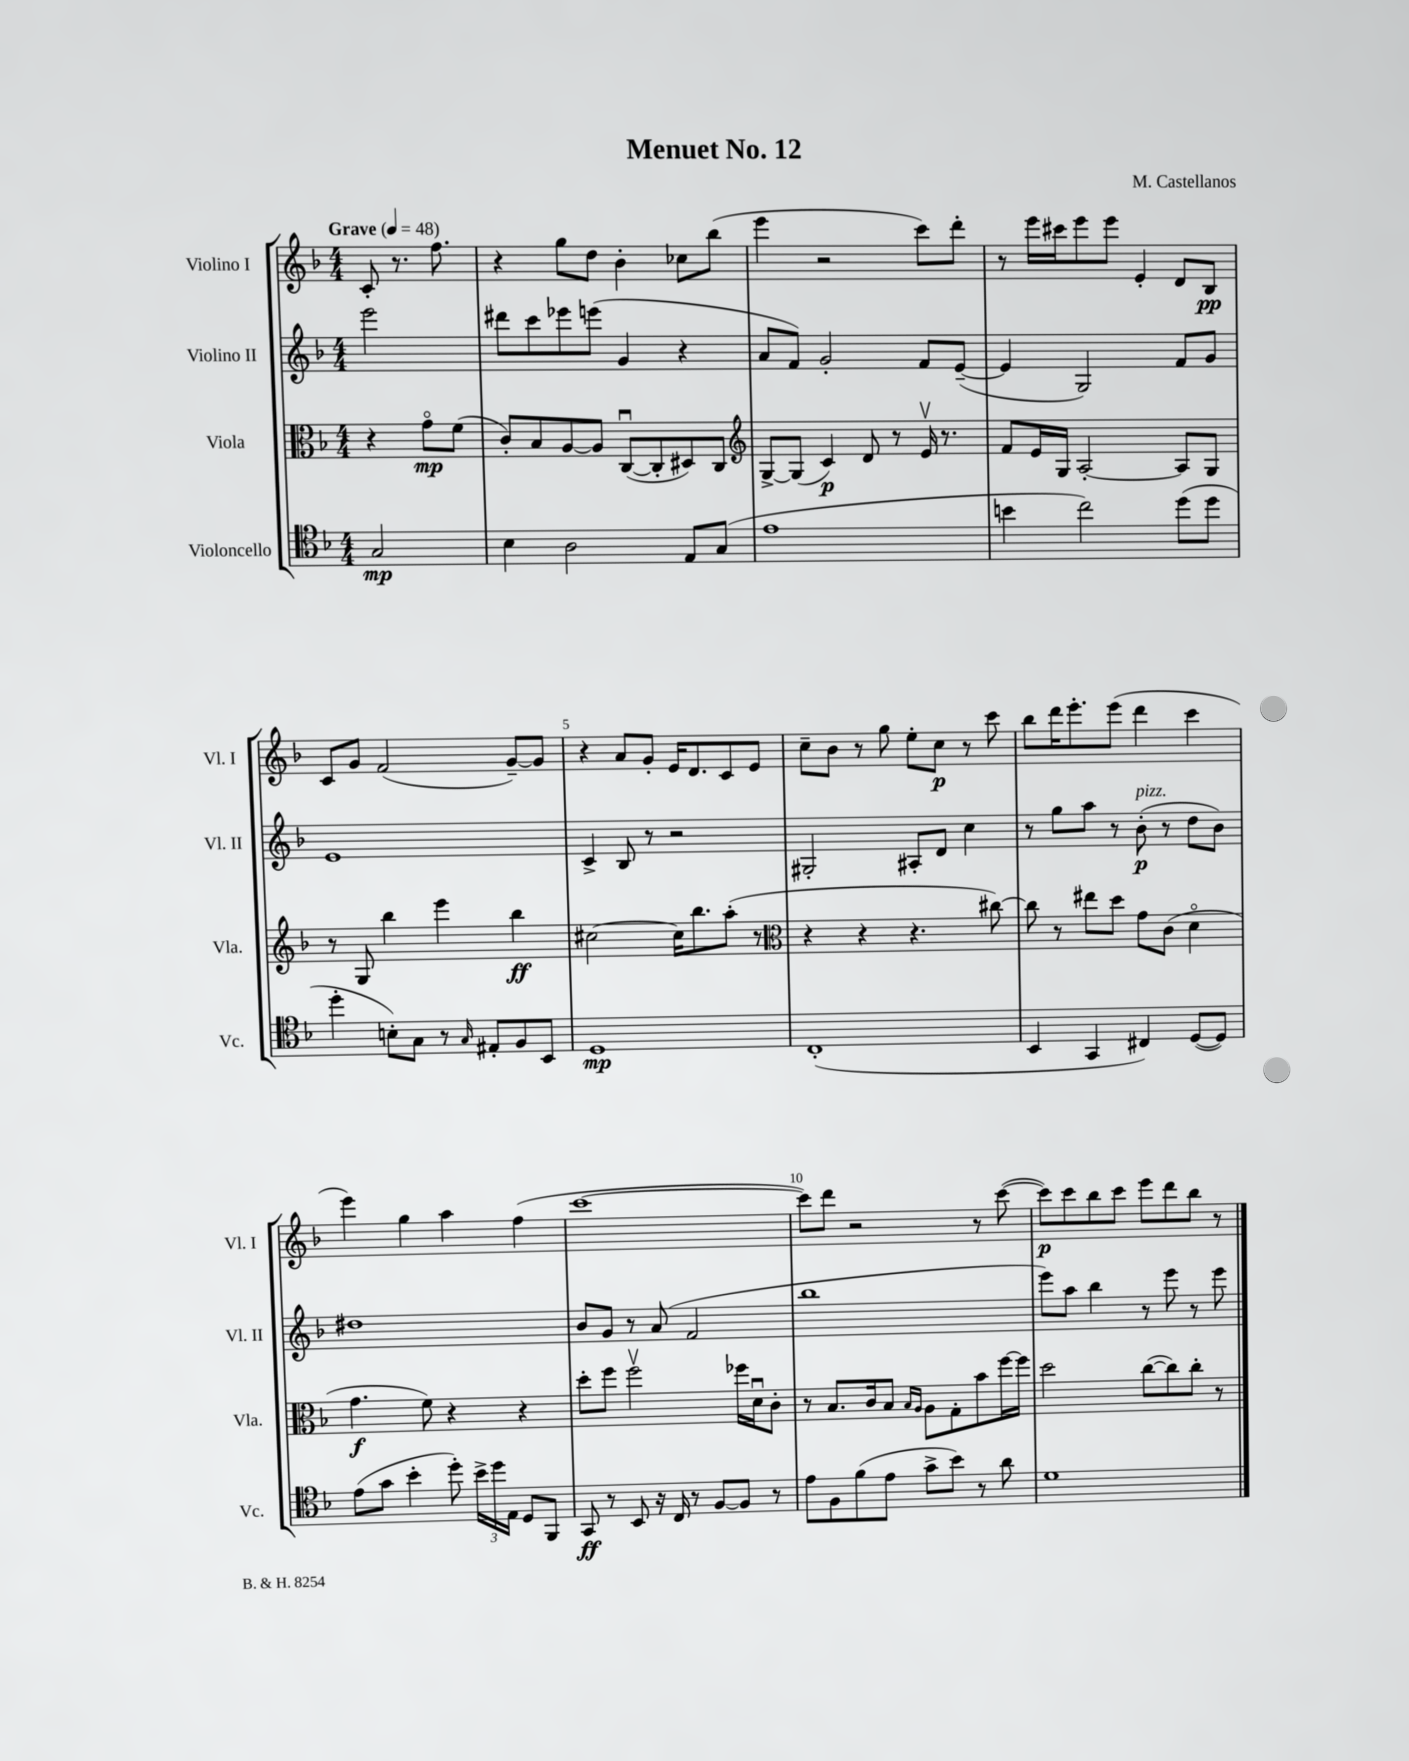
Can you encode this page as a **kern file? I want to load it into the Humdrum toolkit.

**kern	**kern	**kern	**kern
*staff4	*staff3	*staff2	*staff1
*clefC4	*clefC3	*clefG2	*clefG2
*k[b-]	*k[b-]	*k[b-]	*k[b-]
*M4/4	*M4/4	*M4/4	*M4/4
*MM48	*MM48	*MM48	*MM48
2G	4r	2eee	8c'
.	.	.	8.r
.	8go	.	.
.	.	.	8.ff
.	(8f	.	.
=	=	=	=
4B-	8c')	8ddd#	4r
.	8B-	8ccc	.
2A	[8A	8eee-	8gg
.	8A]	(8eee	8dd
.	([8Cu	4g	4b-'
.	8C']	.	.
8E	8D#)	4r	8cc-
(8G	8C	.	(8bb-
=	=	=	=
*	*clefG2	*	*
1e	[8G^	8a	4eee
.	(8G]	8f)	.
.	4c)	2g'	2r
.	8d	.	.
.	8r	.	.
.	16ev	8f	8ccc)
.	8.r	.	.
.	.	([8e~	8ddd'
=	=	=	=
4b	8f	4e]	8r
.	16e	.	16eee
.	16G	.	16ccc#
2cc)	[2A'	2G)	8eee
.	.	.	8eee
.	.	.	4e'
(8dd	8A]	8f	8d
8dd	8G	8g	8B-
=	=	=	=
4dd'	8r	1e	8c
.	8G	.	8g
8B')	4bb-	.	(2f
8G	.	.	.
8r	4eee	.	.
16qqG	.	.	.
8E#'	.	.	.
8F	4bb-	.	[8g~)
8BB-	.	.	8g]
=	=	=	=
1D	[2cc#	4c^	4r
.	.	8B-	8a
.	.	8r	8g'
.	16cc#]	2r	16e
.	8.bb-	.	8.d
.	(8aa'	.	8c
.	8r	.	8e
=	=	=	=
*	*clefC3	*	*
(1C'	4r	2G#'	8cc~
.	.	.	8b-
.	4r	.	8r
.	.	.	8gg
.	4.r	8A#'	8ee'
.	.	8d	8cc
.	.	4cc	8r
.	[8cc#)	.	8ccc
=	=	=	=
4BB-	8cc#]	8r	8bb-
.	8r	8gg	16ddd
.	.	.	8.eee'
4GG	8ee#	8aa	.
.	8dd	8r	(8eee
4C#)	8g	(8b-'	4ddd
.	(8c	8r	.
([8D	4do	8dd	4ccc
8D])	.	8b-)	.
=	=	=	=
(8e	4.g	1dd#	4eee)
8g	.	.	.
4b-'	.	.	4gg
.	8f)	.	.
8dd')	4r	.	4aa
24b-^	.	.	.
24dd	.	.	.
24E	.	.	.
8D	4r	.	(4ff
8FF	.	.	.
=	=	=	=
8GG	8dd'	8b-	[1ccc
8r	8ff	8g	.
8BB-	2ffv	8r	.
16r	.	(8a	.
16C	.	.	.
8r	.	2f	.
[8F	.	.	.
8F]	16ff-	.	.
.	16du	.	.
8r	8c'	.	.
=	=	=	=
8e	8r	1bb-	8ccc])
8F	8.B-	.	8ddd
(8f	.	.	2r
.	16c	.	.
8e	8B-	.	.
.	16qqB-	.	.
.	16qqA	.	.
8g^	8A	.	.
8b-)	8G'	.	.
8r	8b-	.	8r
8a	[16ff	.	([8ccc
.	16ff]	.	.
=	=	=	=
1d	2dd	8eee)	8ccc])
.	.	8aa	8ccc
.	.	4bb-	8bb-
.	.	.	8ccc
.	([8cc	8r	8eee
.	8cc])	8eee	8ddd
.	8cc'	8r	8bb-
.	8r	8eee	8r
==	==	==	==
*-	*-	*-	*-
